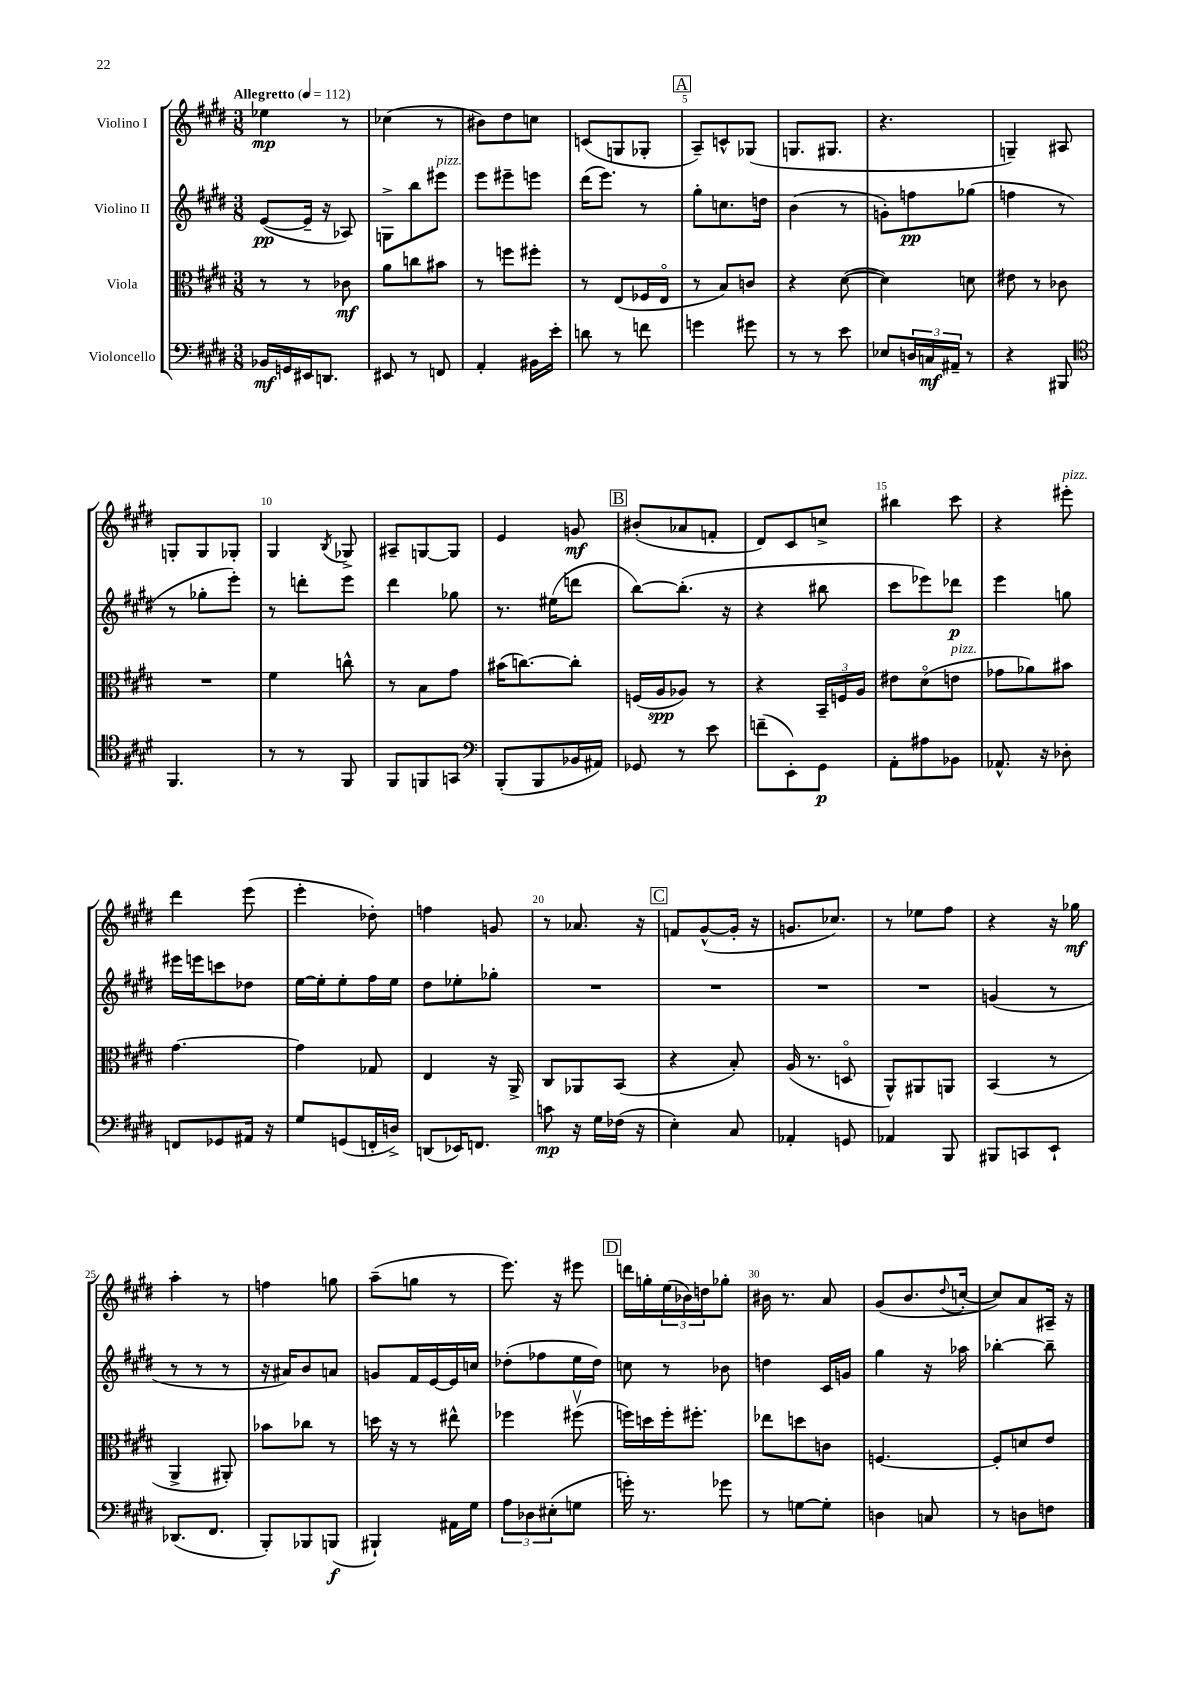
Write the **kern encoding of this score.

**kern	**kern	**kern	**kern
*staff4	*staff3	*staff2	*staff1
*clefF4	*clefC3	*clefG2	*clefG2
*k[f#c#g#d#]	*k[f#c#g#d#]	*k[f#c#g#d#]	*k[f#c#g#d#]
*M3/8	*M3/8	*M3/8	*M3/8
*MM112	*MM112	*MM112	*MM112
16BB-	8r	([8e	4ee-
16GG	.	.	.
16EE#	8r	16e~]	.
8.DD	.	16r	.
.	8c-	8A-)	8r
=	=	=	=
8EE#	8a	8G^	(4cc-
8r	8cc	8bb	.
8FF	8b#	8eee#	8r
=	=	=	=
4AA'	8r	8eee	8b#)
.	8ff	8eee#~	8dd#
16BB#	8ff#'	8eee	8cc
16e'	.	.	.
=	=	=	=
8d	8r	(16ddd#	(8c
.	.	8.eee)	.
8r	(8E	.	8G
8f	16F-	8r	8G-'
.	16Eo	.	.
=	=	=	=
4g	8r	8gg#'	8A~)
.	8B)	8.cc	8c^^
8g#	8c	.	(8G-
.	.	16dd	.
=	=	=	=
8r	4r	(4b	8.G
8r	.	.	.
.	.	.	8.G#
8e	([8d#	8r	.
=	=	=	=
8E-	4d#])	8g')	4.r
24D	.	8ff	.
24C	.	.	.
24AA#~	.	.	.
8r	8d	(8gg-	.
=	=	=	=
4r	8e#	4ff	4G~)
.	8r	.	.
8BBB#	8c-	8r	8A#
=	=	=	=
*clefC4	*	*	*
4.FF#	4.r	8r	8G'
.	.	8gg-'	8G
.	.	8eee')	8G-'
=	=	=	=
8r	4f#	8r	4G#
8r	.	8ddd'	.
.	.	.	8qB
8FF#	8cc^^	8eee	8G-^
=	=	=	=
8FF#	8r	4ddd#	8A#~
8FF	8B	.	[8G
8GG	8g#	8gg-	8G]
=	=	=	=
*clefF4	*	*	*
(8BBB'	(16b#	8.r	4e
.	[8.cc)	.	.
8BBB	.	.	.
.	.	(16ee#	.
16BB-	8cc']	8ddd	8g
16AA#)	.	.	.
=	=	=	=
8GG-	(16F	[8bb)	(8b#'
.	16A	.	.
8r	8A-)	(8.bb']	8a-
8e	8r	.	8f'
.	.	16r	.
=	=	=	=
(8f~	4r	4r	8d#)
8EE')	.	.	8c#
8GG#	24BB~	8bb#	8cc^
.	24F	.	.
.	24A	.	.
=	=	=	=
8AA'	8e#	8ccc#	4bb#
8A#	(8d#o	8eee-)	.
8BB-	8e	8ddd-	8ccc#
=	=	=	=
8.AA-^^	8g-	4eee	4r
.	8a-)	.	.
16r	.	.	.
8D-'	8b#	8gg	8eee#'
=	=	=	=
8FF	[4.g#	16eee#	4ddd#
.	.	16eee	.
8GG-	.	8ccc	.
16AA#	.	8dd-	(8eee
16r	.	.	.
=	=	=	=
8G#	4g#]	[16ee	4eee'
.	.	16ee']	.
(8GG	.	8ee'	.
16FF'	8G-	16ff#	8dd-')
16D^)	.	16ee	.
=	=	=	=
(8DD	4E	8dd#	4ff
16EE-)	.	8ee-'	.
8.FF	.	.	.
.	16r	8gg-'	8g
.	16AA^	.	.
=	=	=	=
8c	8C#	4.r	8r
16r	8AA-	.	8.a-
16G#	.	.	.
(16F-	(8BB	.	.
16r	.	.	16r
=	=	=	=
4E')	4r	4.r	8f
.	.	.	([8g#^^
8C#	8B')	.	16g#']
.	.	.	16r
=	=	=	=
4AA-'	(16A	4.r	8.g
.	8.r	.	.
.	.	.	8.cc-)
8GG	8Do	.	.
=	=	=	=
4AA-	8AA^^)	4.r	8r
.	8AA#	.	8ee-
8BBB	8AA	.	8ff#
=	=	=	=
8BBB#	(4BB	(4g	4r
8CC	.	.	.
8EE`	8r	8r	16r
.	.	.	16gg-
=	=	=	=
(8.DD-	4AA^	8r	4aa'
.	.	8r	.
8.FF#	.	.	.
.	8AA#')	8r	8r
=	=	=	=
8BBB')	8b-	16r	4ff
.	.	16a#)	.
8BBB-	8cc-	8b	.
(8BBB	8r	8a	8gg
=	=	=	=
4BBB#`)	16dd	8g	(8aa~
.	16r	.	.
.	8r	16f#	8gg
.	.	[16e	.
16AA#	8ee#^^	16e]	8r
16G#	.	16cc	.
=	=	=	=
12A	4ff-	(8dd-'	8.eee)
12D-	.	.	.
.	.	8ff-	.
(12E#'	.	.	.
.	.	.	16r
8G	(8ff#v	16ee	8eee#
.	.	16dd-)	.
=	=	=	=
16g')	16ff)	8cc	16ddd
8.r	16dd	.	16gg'
.	16ff'	8r	(24ee
.	.	.	24b-)
.	8.ff#'	.	.
.	.	.	24dd
8g-	.	8b-	8gg-'
=	=	=	=
8r	8ee-	4dd	16b#
.	.	.	8.r
[8G	8dd	.	.
8G']	8c	16c#	8a
.	.	16g	.
=	=	=	=
4D	[4.F	4gg#	(8g#
.	.	.	8.b
8C	.	16r	.
.	.	.	8qqdd#
.	.	16aa-	[16cc'
=	=	=	=
8r	8F']	[4bb-'	8cc])
8D	8d	.	8a
8F	8e	8bb-~]	16A#~
.	.	.	16r
==	==	==	==
*-	*-	*-	*-
